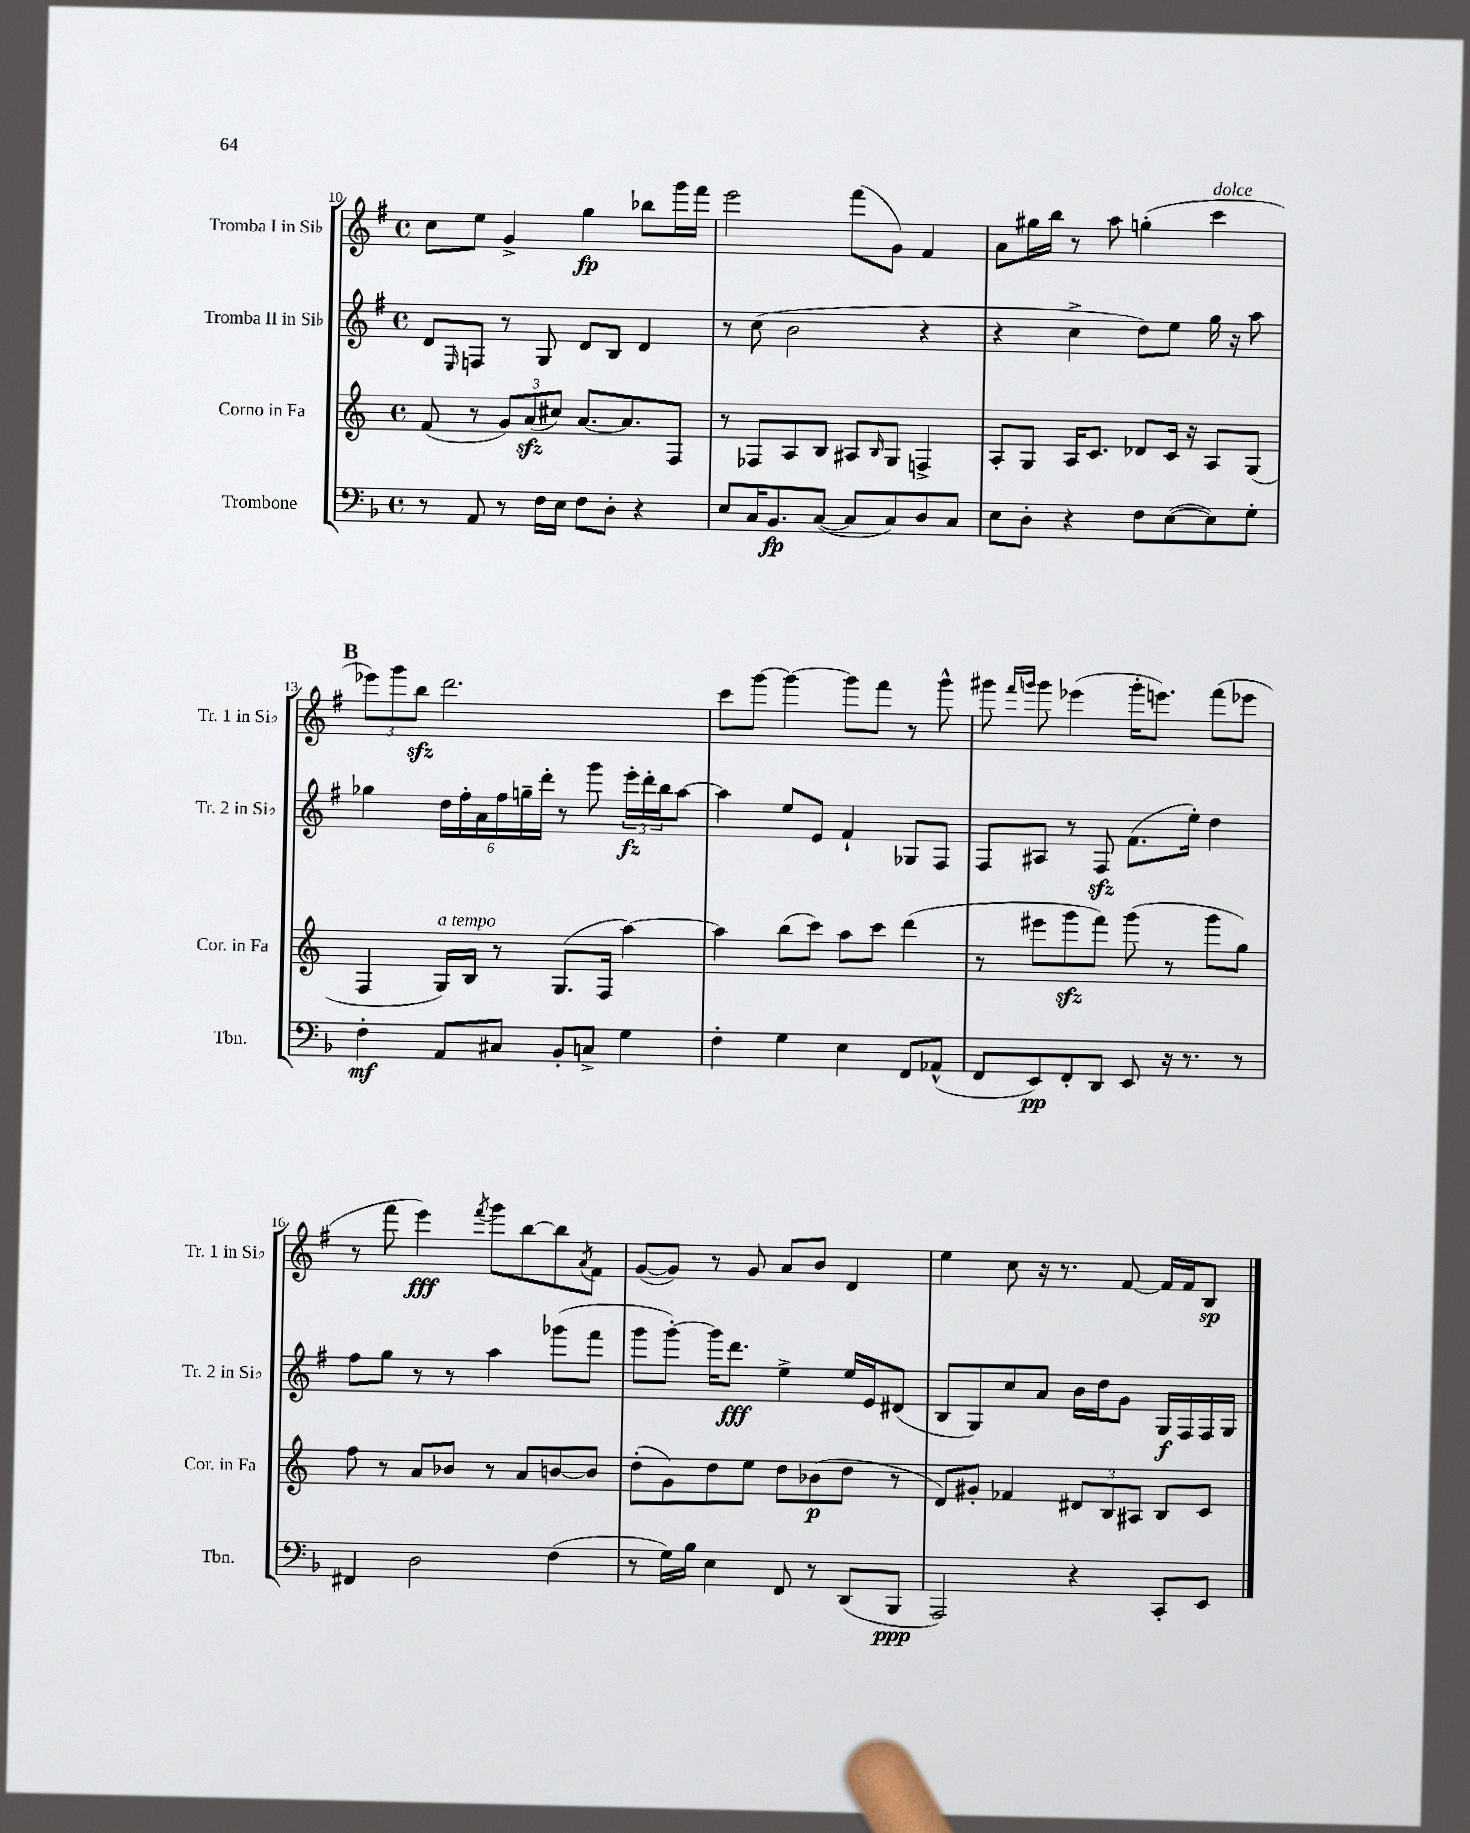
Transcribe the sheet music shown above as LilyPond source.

<<
\new StaffGroup <<
\new Staff = "s0" \with { instrumentName = "Tromba I in Sib" shortInstrumentName = "Tr. 1 in Sib" } {
    \clef treble \key g \major \defaultTimeSignature \time 4/4
    c''8 e''8 g'4-> g''4\fp bes''8 g'''16 fis'''16 |
    e'''2 fis'''8( g'8) fis'4 |
    a'8 gis''16 b''16 r8 a''8 g''4-.( c'''4^\markup { \italic "dolce" } |
    \mark \markup { \bold "B" } \tuplet 3/2 { ees'''8) g'''8 b''8\sfz } d'''2. |
    c'''8 g'''8~ g'''4~ g'''8 fis'''8 r8 g'''8-^ |
    gis'''8 \grace { fis'''16 g'''16 } g'''8 ees'''4( g'''16-. e'''8.) fis'''8( ees'''8 |
    r8 fis'''8 e'''4\fff) \acciaccatura { fis'''8 } g'''8 b''8~ b''8 \acciaccatura { a'8 } fis'8 |
    g'8~( g'8) r8 g'8 a'8 b'8 d'4 |
    e''4 c''8 r16 r8. fis'8~ fis'16 fis'16 b8\sp \bar "|." |
}
\new Staff = "s1" \with { instrumentName = "Tromba II in Sib" shortInstrumentName = "Tr. 2 in Sib" } {
    \clef treble \key g \major \defaultTimeSignature \time 4/4
    d'8 \grace { e16 } f8 r8 g8 d'8 b8 d'4 |
    r8 c''8( b'2 r4 |
    r4 c''4-> d''8) e''8 g''16 r16 a''8 |
    \mark \markup { \bold "B" } ges''4 \tuplet 6/4 { d''16 fis''16-. a'16 fis''16 g''16-- d'''16-. } r8 g'''8 \tuplet 3/2 { e'''16-.\fz d'''16-. b''16 } a''8~ |
    a''4 e''8 e'8 fis'4-! ges8 fis8 |
    fis8 ais8 r8 fis8\sfz fis'8.( e''16-.) d''4 |
    fis''8 g''8 r8 r8 a''4 ges'''8( fis'''8 |
    g'''8 g'''8~-.) g'''16 d'''8.\fff e''4-> e''16 e'16 dis'8( |
    b8 g8) c''8 a'8 b'16 d''16 g'8 g16\f fis16 fis16 g16 \bar "|." |
}
\new Staff = "s2" \with { instrumentName = "Corno in Fa" shortInstrumentName = "Cor. in Fa" } {
    \clef treble \key c \major \defaultTimeSignature \time 4/4
    f'8( r8 \tuplet 3/2 { g'8) a'8\sfz( cis''8) } a'8.~ a'8. f8 |
    r8 fes8 a8 b8 ais8 \grace { b16 } g8 f4-> |
    a8-. g8 a16 c'8. des'8 c'16 r16 a8 g8( |
    \mark \markup { \bold "B" } f4 g16^\markup { \italic "a tempo" }) b16 r8 g8.( f16 a''4~) |
    a''4 b''8( c'''8) a''8 c'''8 d'''4( |
    r8 eis'''8 g'''8\sfz f'''8) g'''8( r8 g'''8 g''8) |
    f''8 r8 a'8 bes'8 r8 a'8 b'8~ b'8 |
    d''8-.( g'8) d''8 e''8 d''8 bes'8\p( d''8 r8 |
    d'8) gis'8-. fes'4 \tuplet 3/2 { dis'8 b8 ais8 } b8 c'8 \bar "|." |
}
\new Staff = "s3" \with { instrumentName = "Trombone" shortInstrumentName = "Tbn." } {
    \clef bass \key f \major \defaultTimeSignature \time 4/4
    r8 a,8 r8 f16 e16 f8 d8-. r4 |
    e8 c16 bes,8.\fp c8~( c8 c8) d8 c8 |
    e8 d8-. r4 f8 e8~( e8) g8-. |
    \mark \markup { \bold "B" } f4-.\mf a,8 cis8 bes,8-. c8-> g4 |
    f4-. g4 e4 f,8 aes,8-^( |
    f,8 e,8\pp) f,8-. d,8 e,8 r16 r8. r8 |
    fis,4 d2 f4( |
    r8 g16) bes16 e4 f,8 r8 d,8( bes,,8\ppp |
    a,,2) r4 c,8-. e,8 \bar "|." |
}
>>
>>
\layout { \context { \Score currentBarNumber = #10 } }
